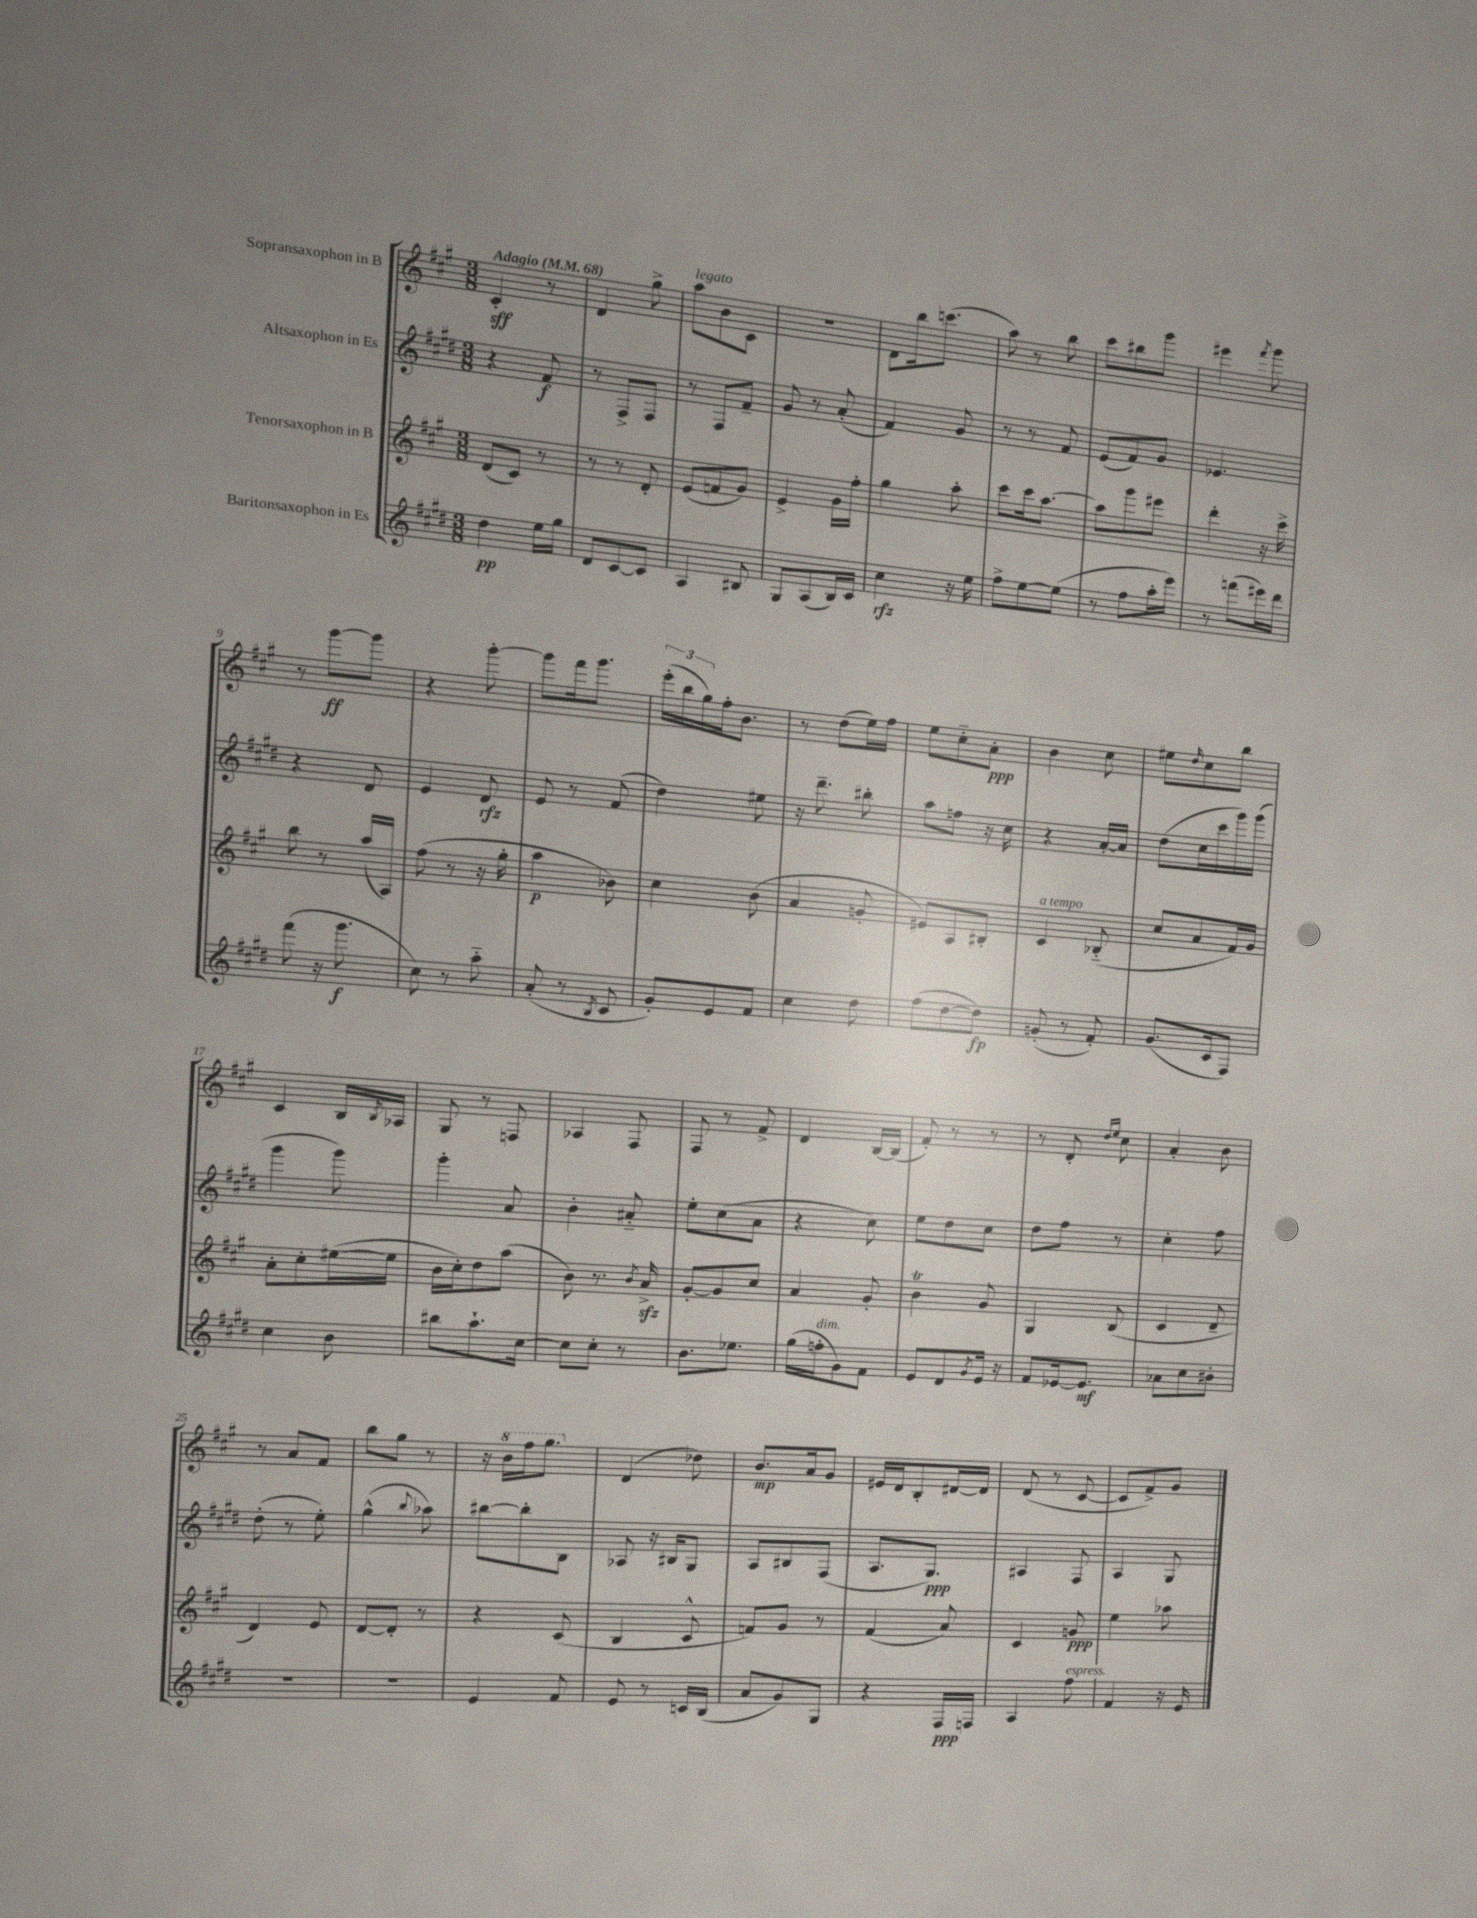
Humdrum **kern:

**kern	**kern	**kern	**kern
*staff4	*staff3	*staff2	*staff1
*clefG2	*clefG2	*clefG2	*clefG2
*k[f#c#g#d#]	*k[f#c#g#]	*k[f#c#g#d#]	*k[f#c#g#]
*M3/8	*M3/8	*M3/8	*M3/8
*MM68	*MM68	*MM68	*MM68
4dd#	(8d	4r	4c#'
.	8c#)	.	.
16ee	8r	8f#	8r
16gg#	.	.	.
=	=	=	=
8d#	8r	8r	4d
[8c#	8r	8F#^	.
8c#]	8d'	8F#	8gg#^
=	=	=	=
4A	(8e	8r	8aa
.	8f	8F#	8b
8B#	8g#)	8f#~	8c#
=	=	=	=
8G#	4e^	8g#	4.r
(8A	.	8r	.
16B)	16g#	(8a'	.
16c#	16ff#'	.	.
=	=	=	=
4cc#	4gg#	4f#)	8d
.	.	.	16bb
.	.	.	(8.ccc
16r	8aa'	8g#	.
16ee	.	.	.
=	=	=	=
8ff#^	8ccc#	8r	8aa)
[8ee	16ccc#	8r	8r
.	[8.aa	.	.
(8ee]	.	8f#	8bb
=	=	=	=
8r	8aa]	(8e	8ccc#
8ff#	8ggg#	8f#)	8bb#
16aa'	8eee#	8g#	8ggg#
16eee)	.	.	.
=	=	=	=
8r	4ddd'	4.e-	4eee#
(8fff	.	.	.
.	.	.	8qfff#
16eee#)	16r	.	8ggg#
16ddd#	16ccc#^	.	.
=	=	=	=
(8fff#	8bb	4r	8r
16r	8r	.	[8ggg#
8.ggg#	.	.	.
.	(16aa	8d#	8ggg#]
.	16A)	.	.
=	=	=	=
8cc#)	(8ff#	4e	4r
8r	8r	.	.
8aa'~	16r	8d#	[8ggg#'
.	16gg#'	.	.
=	=	=	=
(8a'	4aa	8e	8ggg#]
8r	.	8r	16fff#
.	.	.	8.ggg#
8qB	.	.	.
8c#	8b-)	(8f#	.
=	=	=	=
8g#')	4cc#	4dd#)	(24eee'
.	.	.	24bb
.	.	.	24gg#)
8e	.	.	16ff#'
.	.	.	8.b
8f#	(8b	8ee#	.
=	=	=	=
4cc#	4a	16r	8r
.	.	8.ddd#~	.
.	.	.	(8dd
8dd#	8g'	8bb#'	16ee)
.	.	.	16ff#
=	=	=	=
(8ff#	8e#)	8aa	8ee
[8dd#	8A	8ff	8cc#'~
8dd#])	8B#'	16r	8a'
.	.	16cc#	.
=	=	=	=
(8g'	4c#	4r	4b
8r	.	.	.
8f#')	(8B-'~	[16a'	8cc#
.	.	16a]	.
=	=	=	=
(8.g#	8cc#	(8dd#	8ee#
.	.	.	16qqdd
.	8a	16cc#	8cc#
16c#	.	16ccc#	.
8F#)	16f#)	16ggg#)	8bb
.	16g#	(16ggg#	.
=	=	=	=
4cc#	8a'	4ggg#	4c#
.	8cc#'	.	.
8b	([16ee#	8ggg#)	16B
.	.	.	8qB
.	16ee#]	.	16A-
=	=	=	=
8bb#	16b	4ggg#'	8G#
.	16cc#')	.	.
8.aa`	8dd	.	8r
.	(8aa	8a	8F
[16cc#	.	.	.
=	=	=	=
8cc#]	8b)	4b'	4A-
8cc#'	8.r	.	.
8r	.	8a#'~	8F#
.	8qb	.	.
.	16a^	.	.
=	=	=	=
8.b	[8g#'	8ee'	8F#
.	8g#]	(8cc#	8r
8.ee-	.	.	.
.	8cc#	8a	8f#^
=	=	=	=
(16gg#	4a	4r	4d
16ff'	.	.	.
8g#)	.	.	.
8f#	8g#'	8cc#)	[16B
.	.	.	(16B]
=	=	=	=
8e	4b	8ee	8f#')
8d#	.	8dd#	8r
8qg#	.	.	.
16e	8g#	8cc#	8r
16r	.	.	.
=	=	=	=
8f#	4G#	8dd#	8r
[16e-	.	8ff#	8d'
8.e-]	.	.	.
.	.	.	16qqdd
.	.	.	16qqee
.	(8B	8r	8cc#
=	=	=	=
8a-	4c#	4cc#'	4a'
8cc#	.	.	.
8b#'	8d~	8ff#	8b
=	=	=	=
4.r	4d)	(8dd#'	8r
.	.	8r	8a
.	8e	8ee')	8f#
=	=	=	=
4.r	[8d	(4gg#^^	8bb
.	8d']	.	8gg#
.	.	8qqbb	.
.	8r	8aa-)	8r
=	=	=	=
4e	4r	[8bb#	16r
.	.	.	16bb
.	.	8bb#']	16fff#
.	.	.	8.ggg#
8f#	(8c#	8B	.
=	=	=	=
8e	4B	8A-	(4d
8r	.	16r	.
.	.	16B#	.
16c	8c#^^	8G#	8dd-)
(16B	.	.	.
=	=	=	=
8a	8f)	8A	8.b
8g#)	8g#	8B#	.
.	.	.	16a
8G#	8r	(8F#	8g#
=	=	=	=
4r	(4f#	8.A	16e#
.	.	.	16d
.	.	.	8B'
.	.	8.G#)	.
16F#	8a)	.	[16d#
16F	.	.	16d#]
=	=	=	=
4A	4c#	4A#	(8d
.	.	.	8r
8ff#	8g	8F#	[8c#
=	=	=	=
4f#	4ee	4A	8c#]
.	.	.	8f#^)
16r	8aa-	8G#	8g#
16e	.	.	.
==	==	==	==
*-	*-	*-	*-
